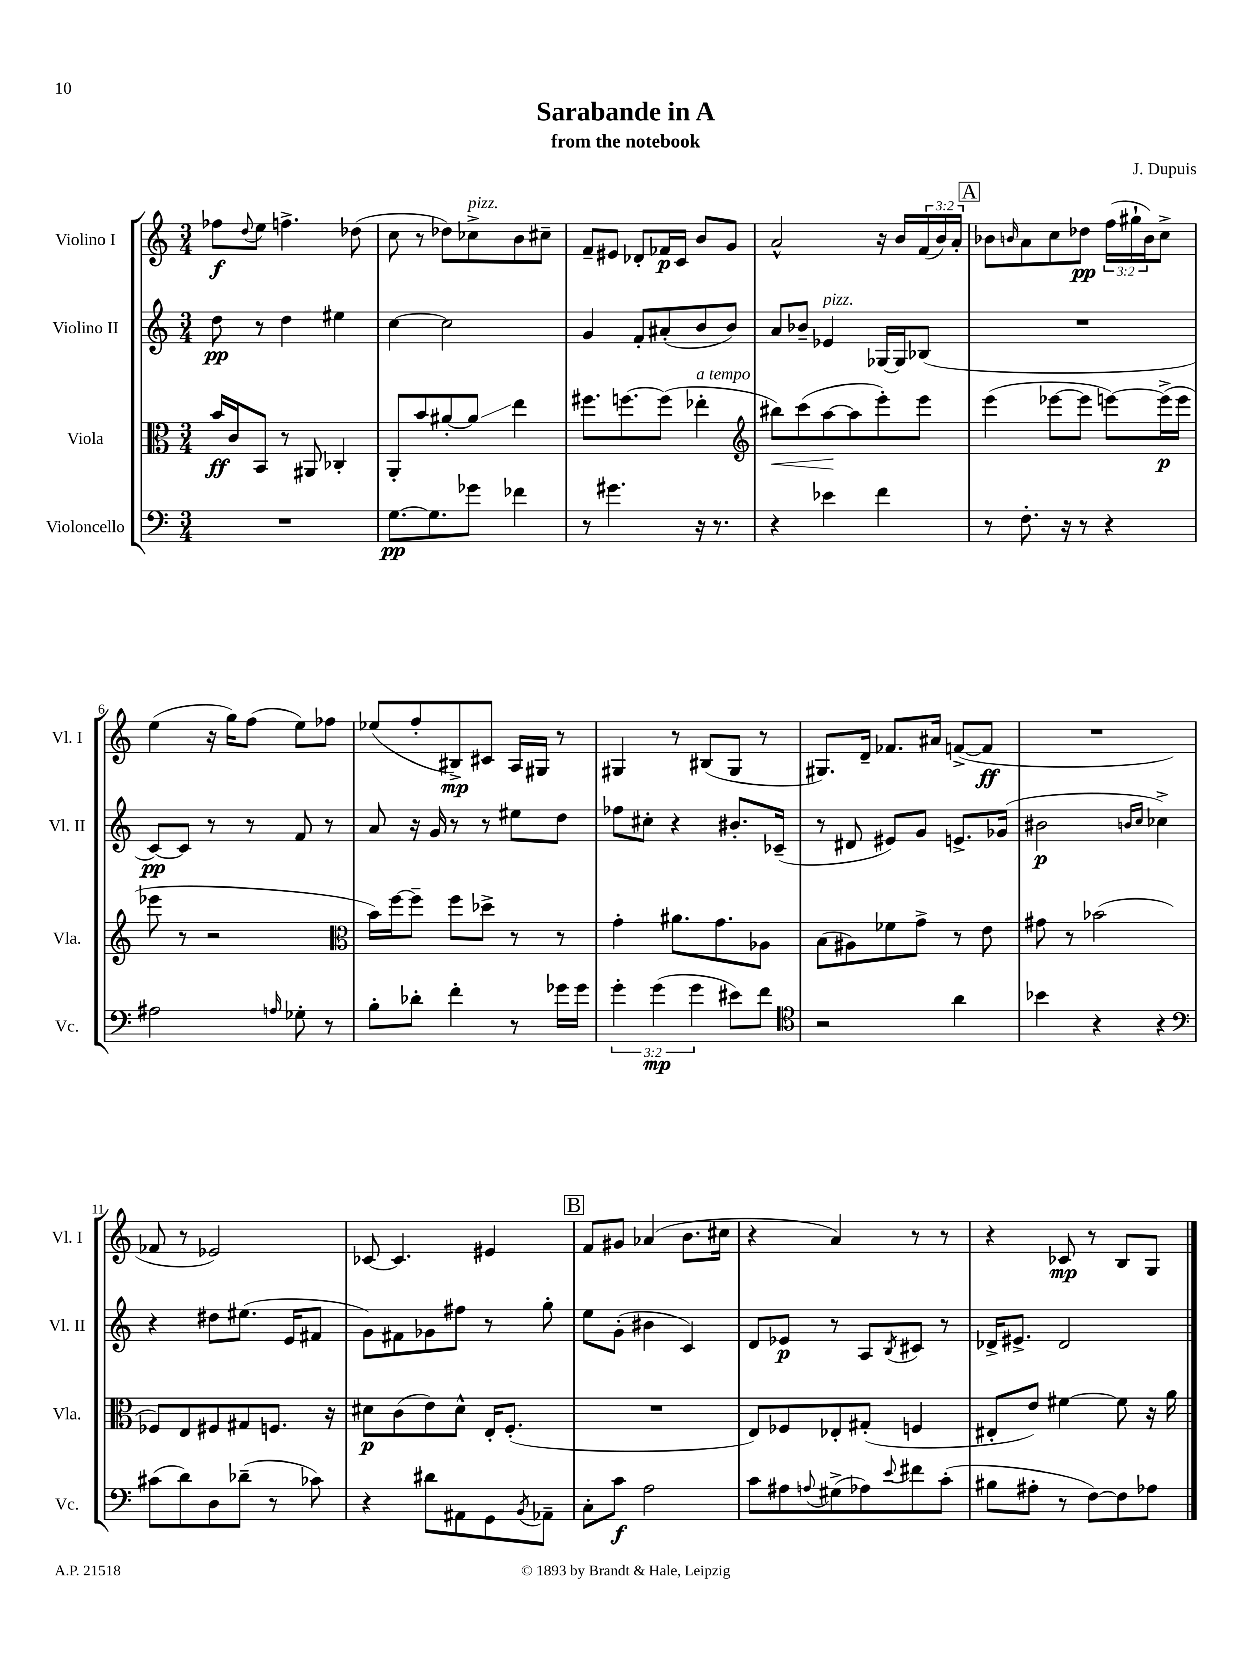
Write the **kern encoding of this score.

**kern	**kern	**kern	**kern
*staff4	*staff3	*staff2	*staff1
*clefF4	*clefC3	*clefG2	*clefG2
*k[]	*k[]	*k[]	*k[]
*M3/4	*M3/4	*M3/4	*M3/4
2.r	16b	8dd	8ff-
.	16c	.	.
.	.	.	8qqdd
.	8BB	8r	8ee
.	8r	4dd	4.ff^
.	8AA#	.	.
.	4C-'	4ee#	.
.	.	.	(8dd-
=	=	=	=
[8.G	8AA'	[4cc	8cc
.	8b	.	8r
8.G]	.	.	.
.	[8a#'	2cc]	8dd-)
8g-	8a#]	.	8cc-^
4f-	4ee	.	8b
.	.	.	8cc#~
=	=	=	=
8r	8.ff#	4g	8f~
4.g#	.	.	8e#
.	[8.ff	.	.
.	.	8f'	8d-'
.	(8ff]	(8a#'	16f-
.	.	.	16c
16r	4ee-'	8b	8b
8.r	.	.	.
.	.	8b)	8g
=	=	=	=
*	*clefG2	*	*
4r	8bb#)	8a	2a^^
.	(8ccc	8b-~	.
4e-	[8aa	4e-	.
.	8aa]	.	.
4f	8eee')	[16G-	16r
.	.	16G-]	16b
.	8eee	(8B-	(24f
.	.	.	24b)
.	.	.	24a'
=	=	=	=
8r	(4eee	2.r	8b-
.	.	.	16qqb
8.F'	.	.	8a
.	[8eee-	.	8cc
16r	.	.	.
8r	8eee-]	.	8dd-
4r	[8eee)	.	(24ff
.	.	.	24gg#`
.	.	.	24b)
.	(16eee^]	.	8cc^
.	16eee	.	.
=	=	=	=
2A#	8eee-	[8c)	(4ee
.	8r	8c]	.
.	2r	8r	16r
.	.	.	16gg)
.	.	8r	(8ff
16qqA	.	.	.
8G-'	.	8f	8ee)
8r	.	8r	8ff-
=	=	=	=
*	*clefC3	*	*
8B'	16b)	8a	(8ee-
.	[16ff	.	.
8d-'	8ff~]	16r	8ff'
.	.	16g	.
4f'	8ff	8r	8B#^)
.	8dd-^	8r	8c#
8r	8r	8ee#	16A
.	.	.	16G#
16g-	8r	8dd	8r
16g-	.	.	.
=	=	=	=
6g'	4g'	8ff-	4G#
.	.	8cc#'	.
(6g	.	.	.
.	8.a#	4r	8r
6g	.	.	.
.	.	.	(8B#
.	8.g	.	.
8e#)	.	8.b#'	8G#
8f	8A-	.	8r
.	.	(16c-~	.
=	=	=	=
*clefC4	*	*	*
2r	(8B	8r	8.G#)
.	8A#)	8d#	.
.	.	.	16d~
.	8f-	8e#)	8.f-
.	8g^	8g	.
.	.	.	16a#
4a	8r	8.e^	([8f^
.	8e	.	8f]
.	.	(16g-	.
=	=	=	=
4b-	8g#	2b#	2.r
.	8r	.	.
4r	(2b-	.	.
.	.	16qqb	.
.	.	16qqcc	.
4r	.	4cc-^)	.
=	=	=	=
*clefF4	*	*	*
(8c#	8F-)	4r	8f-
8d)	8E	.	8r
8D	8F#	8dd#	2e-)
(8d-~	8G#	(8.ee#	.
8r	8.F	.	.
.	.	16e	.
8c-)	.	8f#	.
.	16r	.	.
=	=	=	=
4r	8d#	8g)	[8c-
.	(8c	8f#	4.c-]
8d#	8e)	8g-	.
8AA#	8d#^^	8ff#	.
8GG	16E'	8r	4e#
.	(8.F'	.	.
8qBB	.	.	.
8AA-~	.	8gg'	.
=	=	=	=
8C'	2.r	8ee	8f
8c	.	(8g'	8g#
2A	.	4b#	(4a-
.	.	4c)	8.b
.	.	.	16cc#
=	=	=	=
8c	8E)	8d	4r
8A#	8F-	8e-	.
8qqA	.	.	.
(8G#^	8E-'	8r	4a)
8A-)	(8G#'	8A	.
8qqe	.	8qB	.
8f#	4F	8c#	8r
(8c'	.	8r	8r
=	=	=	=
8B#	8E#'	16d-^	4r
.	.	8.e#^	.
8A#'	8e)	.	.
8r	[4f#	2d-	8c-
[8F)	.	.	8r
8F]	8f#]	.	8B
8A-	16r	.	8G
.	16a	.	.
==	==	==	==
*-	*-	*-	*-
